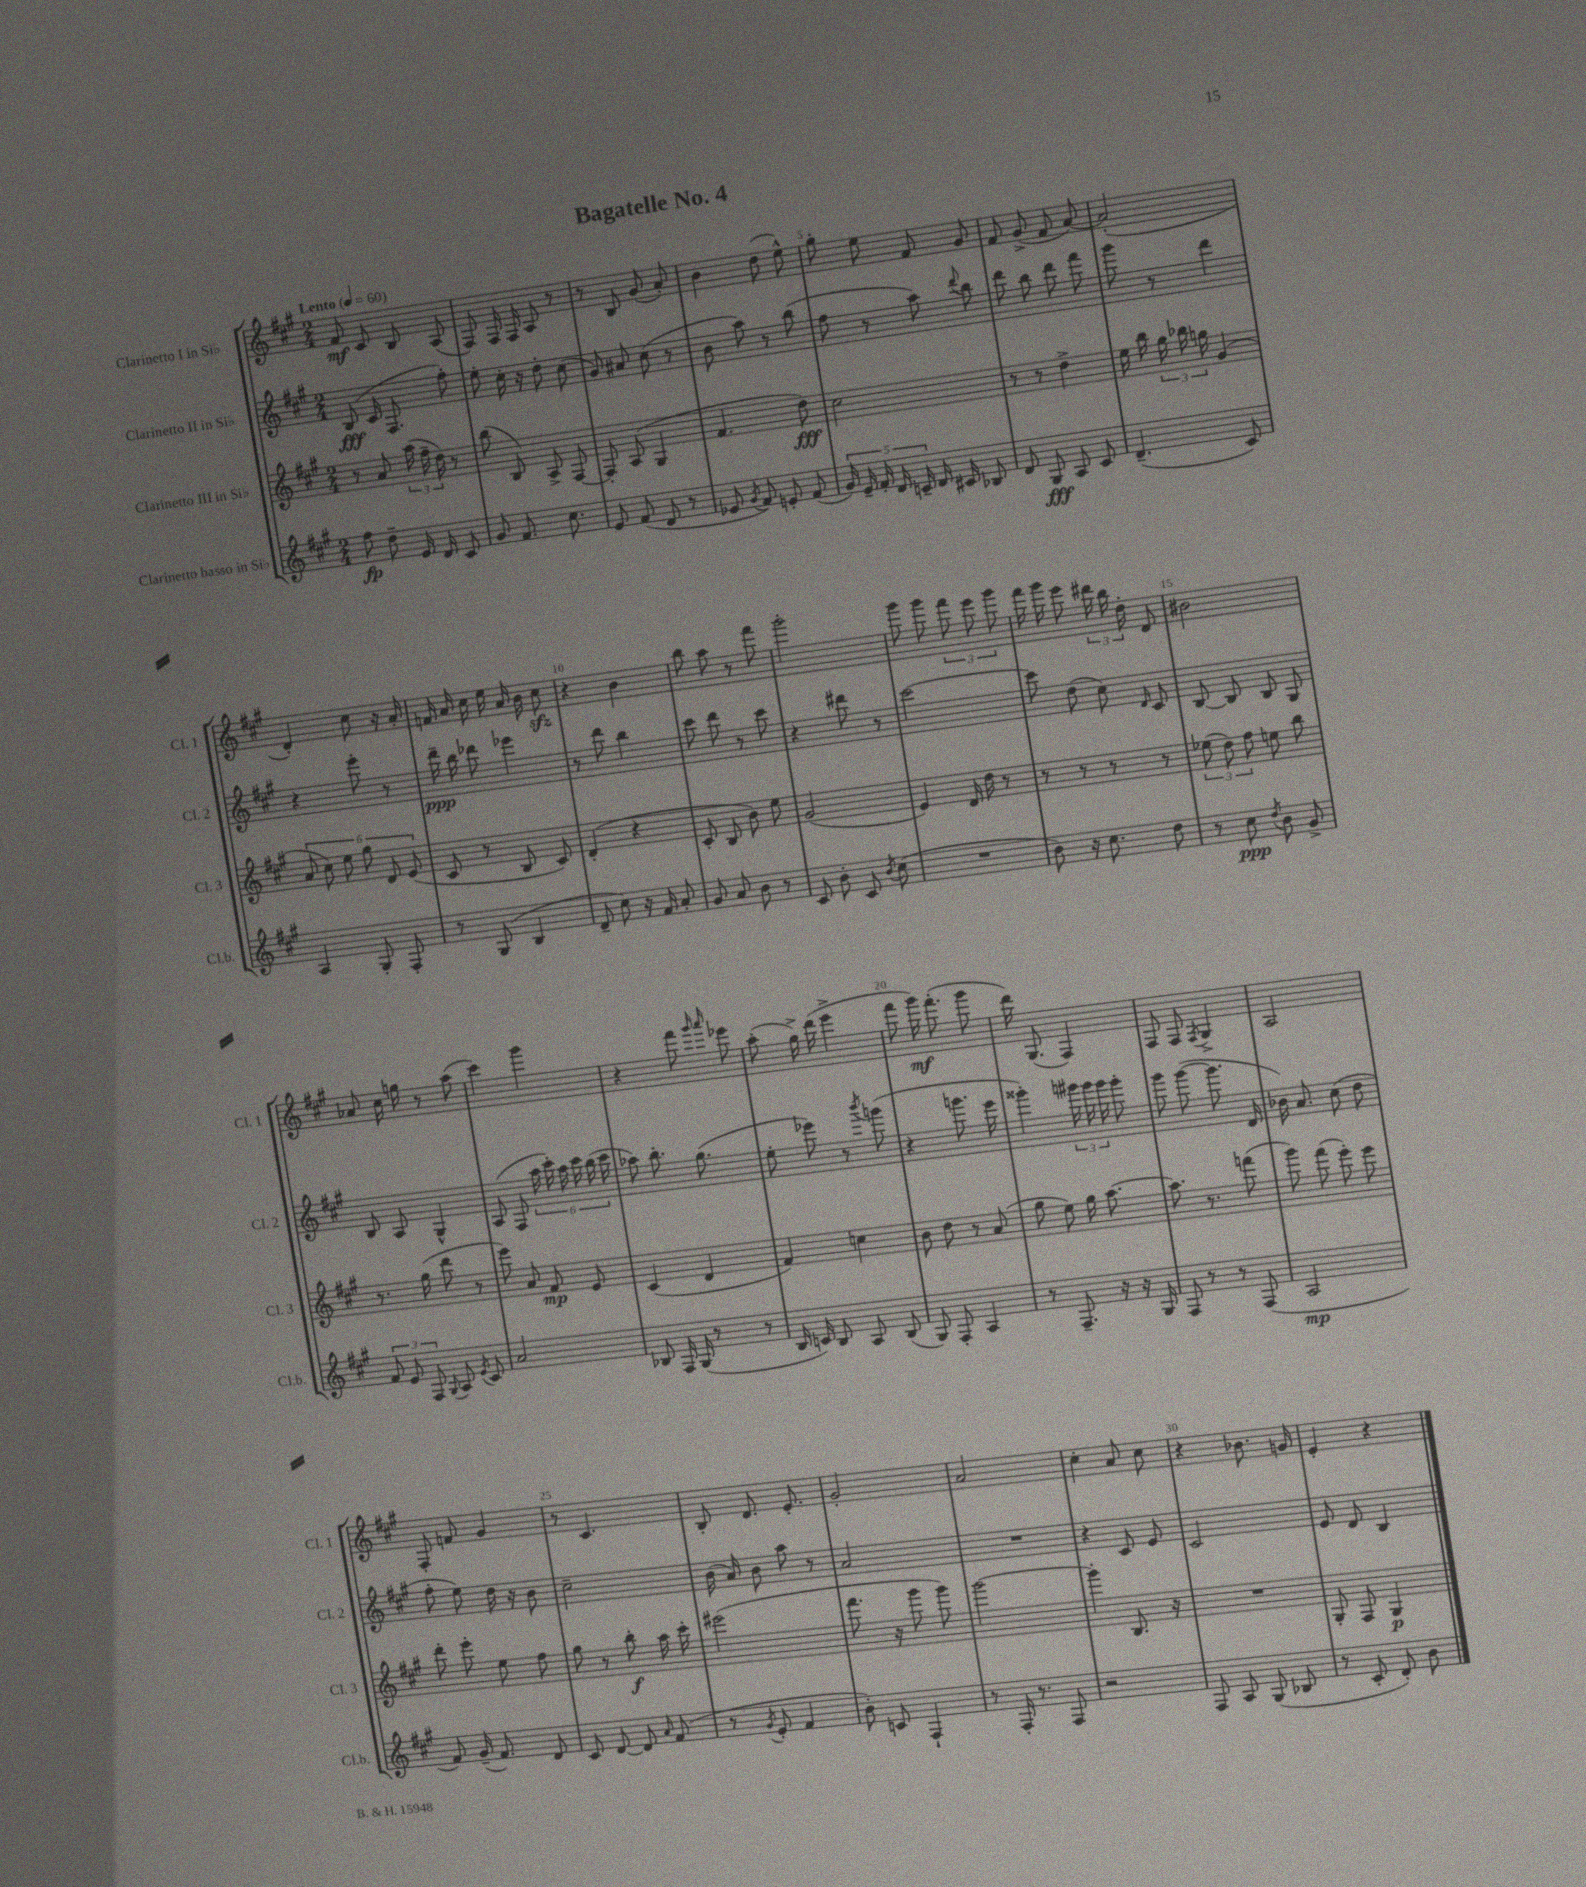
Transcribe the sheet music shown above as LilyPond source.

\header { title = "Bagatelle No. 4" }
<<
\new StaffGroup <<
\new Staff = "s0" \with { instrumentName = "Clarinetto I in Sib" shortInstrumentName = "Cl. 1" } {
    \clef treble \key a \major \numericTimeSignature \time 2/4 \tempo "Lento" 4 = 60
    \autoBeamOff fis'8\mf cis'8 b8 a8( |
    fis8) fis16 fis16 a8 r8 |
    r8 b8 gis'8( a'8-.) |
    b'4 d''8( e''8-^) |
    gis''8-. e''8 fis'8 gis'8 |
    fis'8 gis'8->( fis'8 a'8~) |
    a'2-.( |
    d'4-.) cis''8 r16 a'16-. |
    f'16 a'16 cis''16 e''16 a'16 b'16 cis''8\sfz |
    r4 b'4 |
    b''8 a''8 r8 fis'''8 |
    gis'''2-. |
    gis'''8 gis'''8 \tuplet 3/2 { fis'''8 e'''8 gis'''8 } |
    fis'''16 gis'''16 e'''8 \tuplet 3/2 { dis'''16 b''16 d''16-. } d'8 |
    bis'2 |
    aes'8 cis''16 g''16 r8 a''8( |
    cis'''4) gis'''4 |
    r4 fis'''8 \grace { gis'''16 a'''16 } ees'''8 |
    a''8-.( gis''16->) d'''16( e'''4-> |
    fis'''8 gis'''16\mf) fis'''8.-.( gis'''8 |
    d'''16) gis8.( fis4) |
    fis8 fis8 \acciaccatura { fis8 } gis4-> |
    a2 |
    fis8-. f'8 gis'4 |
    r8 cis'4. |
    b8-. d'8. e'8.-. |
    gis'2-. |
    a'2 |
    cis''4-. a'8 cis''8 |
    r4 bes'8. g'16 |
    e'4-. r4 \bar "|." |
}
\new Staff = "s1" \with { instrumentName = "Clarinetto II in Sib" shortInstrumentName = "Cl. 2" } {
    \clef treble \key a \major \numericTimeSignature \time 2/4
    \autoBeamOff b8\fff( cis'16 fis8. fis''8-.) |
    e''8-. cis''16-. r16 d''8-. cis''8( |
    gis'8) ais'8 cis''8( r8 |
    b'8 a''8) r8 b''8( |
    fis''8 r8 a''8) \appoggiatura { d'''8 } b''8 |
    d'''8 b''8 d'''8 fis'''8 |
    gis'''8 r8 d'''4 |
    r4 e'''8-. r8 |
    d'''16--\ppp b''16 des'''8 ees'''4 |
    r8 d'''8 b''4 |
    cis'''8 d'''8 r8 cis'''8 |
    r4 dis'''8 r8 |
    cis'''2~ |
    cis'''8 d''8( cis''8) \grace { d'16 } cis'8 |
    b8~ b8 b8 gis8 |
    b8 a8 gis4-^ |
    a8( fis8 \tuplet 6/4 { a''16 cis'''16-.) a''16 cis'''16 b''16( cis'''16 } |
    aes''8) b''8.-. gis''8.( |
    e''8-. ees'''8) r8 \acciaccatura { b'''8 } g'''8( |
    r4 g'''8. e'''16 |
    gisis'''4-.) \tuplet 3/2 { gis'''16 gis'''16 gis'''16 } gis'''8-. |
    gis'''8 gis'''8~( gis'''8. d'16 |
    bes'16) a'8. cis''8( d''8 |
    fis''8-. e''8) d''16 r16 b'8 |
    cis''2-- |
    b'16( a'16) b'8 a''8 r8 |
    a'2 |
    R2 |
    r4 cis'8 e'8 |
    cis'2 |
    e'8 d'8 b4 \bar "|." |
}
\new Staff = "s2" \with { instrumentName = "Clarinetto III in Sib" shortInstrumentName = "Cl. 3" } {
    \clef treble \key a \major \numericTimeSignature \time 2/4
    \autoBeamOff r8 a'8 \tuplet 3/2 { a''16( fis''16-- d''16) } r8 |
    b''8( b8) a8-> fis8~ |
    fis8-. a8( gis4 |
    fis'4. d''8\fff) |
    cis''2 |
    r8 r8 d''4-> |
    e''16 b''16 \tuplet 3/2 { gis''16 bes''16 g''16 } gis'4( |
    \tuplet 6/4 { a'8 cis''8) e''8 gis''8 d'8 e'8( } |
    cis'8 r8 b8 cis'8) |
    d'4-.( r4 |
    cis'8-. b8 b'8) e''8 |
    gis'2( |
    e'4) d'16 d''16 r8 |
    r8 r8 r8 r8 |
    \tuplet 3/2 { ees''8( d''8) fis''8 } e''8 b''8 |
    r8. gis''16( d'''8 r8 |
    e'''8) a'8 fis'8\mp e'8 |
    cis'4( d'4 |
    fis'4) c''4 |
    b'8 d''8 r8 a'8( |
    gis''8 e''8) gis''16 a''8.~ |
    a''8. r8. f'''8( |
    gis'''8) fis'''8( e'''8-.) e'''8 |
    d'''8-. e'''8-. e''8 fis''8 |
    gis''8 r8 b''8-.\f a''16 cis'''16-. |
    eis'''2( |
    fis'''8. r16 gis'''8 gis'''8) |
    gis'''2~ |
    gis'''4-. b8. r16 |
    R2 |
    gis8-. fis8 gis4\p \bar "|." |
}
\new Staff = "s3" \with { instrumentName = "Clarinetto basso in Sib" shortInstrumentName = "Cl.b." } {
    \clef treble \key a \major \numericTimeSignature \time 2/4
    \autoBeamOff fis''8\fp d''8-- e'16 d'16 cis'8 |
    gis'8 fis'8. cis''8. |
    e'8 fis'8( d'8 r8 |
    ees'8 \acciaccatura { gis'8 } fis'8) e'8-. fis'8( |
    \tuplet 5/4 { gis'16) e'16-- fis'16-. d'16 c'16-- } d'16 cis'16 bes8 |
    d'8 gis8\fff a8 cis'8 |
    d'4.--( cis'8) |
    a4 gis8-. fis8-. |
    r8 gis8( b4 |
    d'8-- cis''8) r16 fis'16 a'8-. |
    gis'8 a'8 b'8 r8 |
    cis'8 b'8-. cis'8 \acciaccatura { b'8 } cis''8( |
    R2 |
    b'8) r16 cis''8. d''8 |
    r8 cis''8\ppp \acciaccatura { d''8 } b'8 gis'8-> |
    \tuplet 3/2 { fis'8 e'8 fis8 } \appoggiatura { gis8 } a8 \acciaccatura { e'8 } cis'8 |
    a'2 |
    bes8 fis16 gis16( r8 r8 |
    b16 c'16) b8 a8 b8( |
    gis8) fis8-. a4 |
    r8 fis8.-- r16 r16 gis16 |
    fis8 r8 r8 fis8( |
    a2\mp |
    fis'8) gis'16--( fis'8.) d'8 |
    cis'8 d'8~ d'8 \grace { a'16 } fis'8( |
    r8 \acciaccatura { gis'8 } e'8-. fis'4 |
    b'8-.) c'8 fis4-! |
    r8 fis16-. r8. fis8 |
    r2 |
    fis8 a8 gis8( bes8 |
    r8 cis'8-. d'8-.) b'8 \bar "|." |
}
>>
>>
\layout { \context { \Score \override BarNumber.break-visibility = ##(#f #t #t) barNumberVisibility = #(every-nth-bar-number-visible 5) } }
